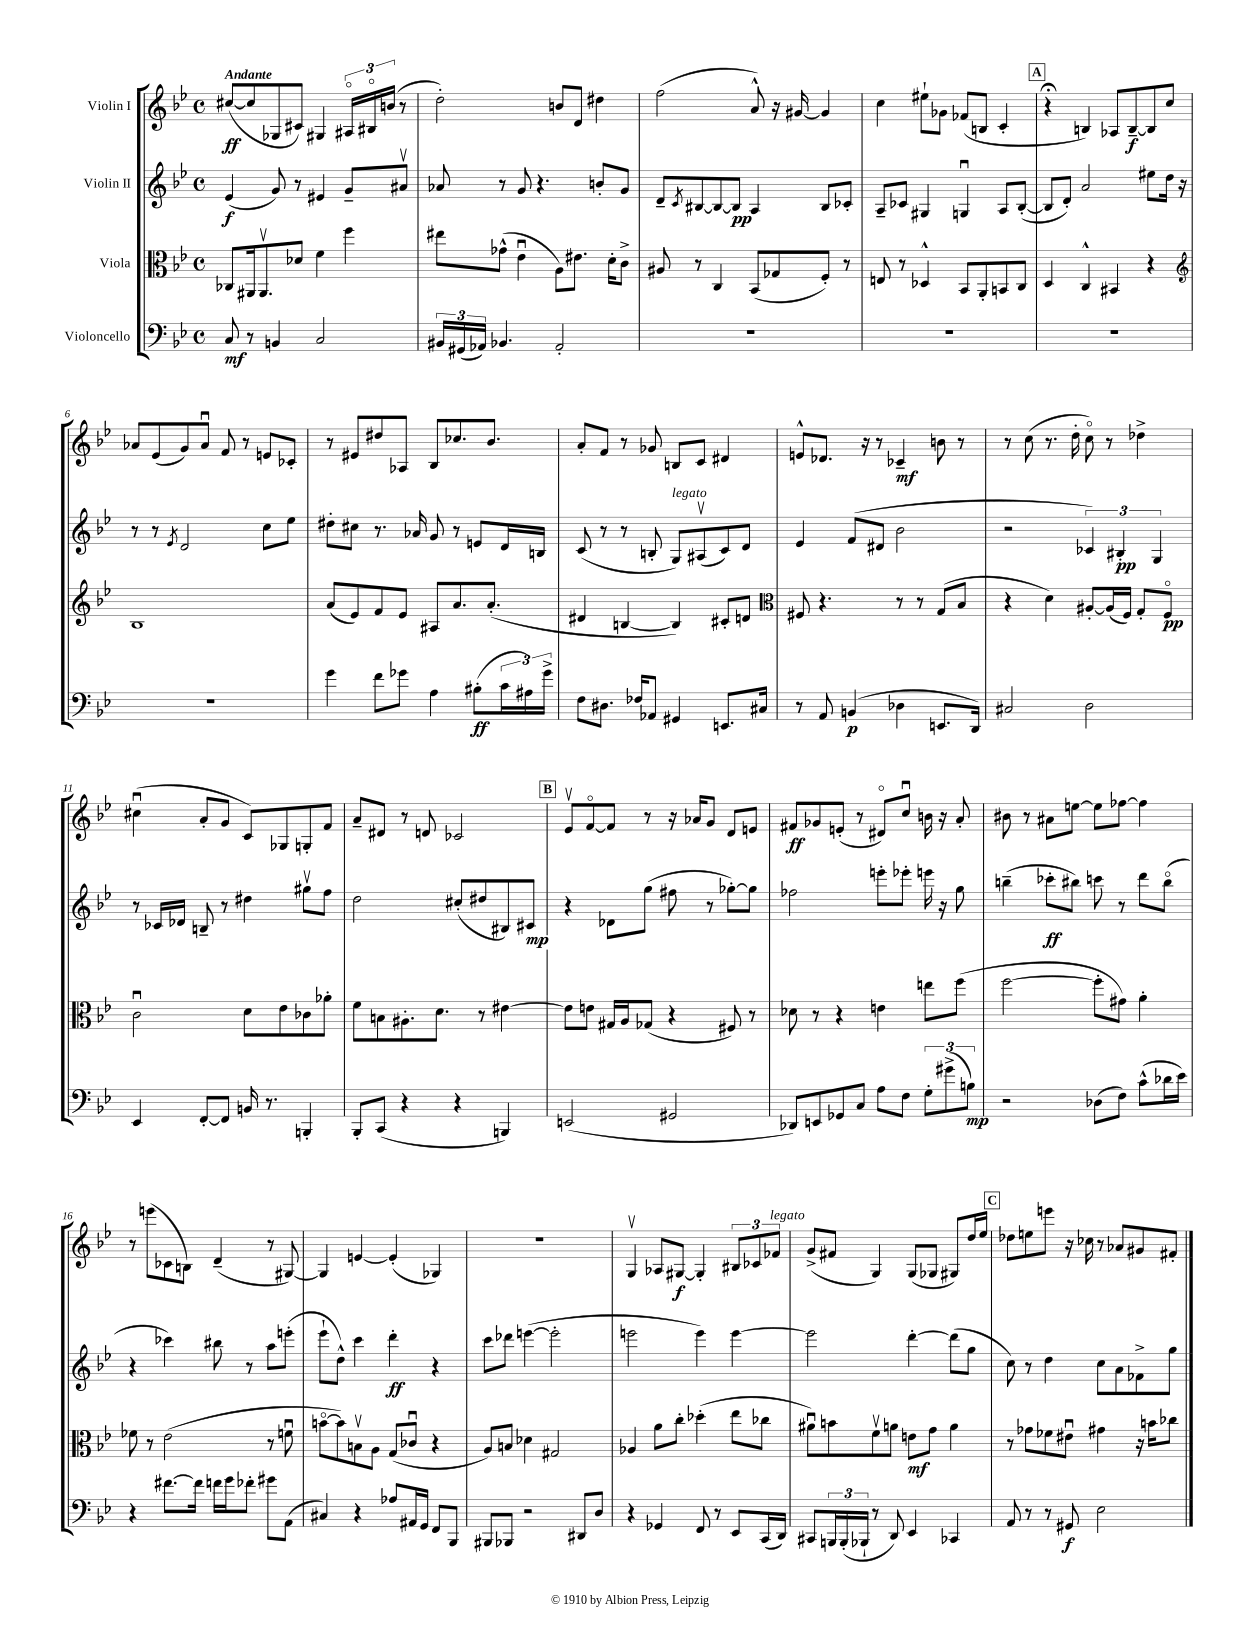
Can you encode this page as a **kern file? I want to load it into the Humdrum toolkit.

**kern	**kern	**kern	**kern
*staff4	*staff3	*staff2	*staff1
*clefF4	*clefC3	*clefG2	*clefG2
*k[b-e-]	*k[b-e-]	*k[b-e-]	*k[b-e-]
*M4/4	*M4/4	*M4/4	*M4/4
*met(c)	*met(c)	*met(c)	*met(c)
8C	8C-	(4e-	([8cc#
8r	16AA#	.	8cc#]
.	8.AA#v	.	.
4BB	.	8g)	8G-
.	8d-	8r	8c#)
2C	4f	4e#	4G#
.	4ff	8g~	24A#o
.	.	.	24B#o
.	.	.	(24b
.	.	8a#v	8r
=	=	=	=
24BB#	8ee#	8a-	2dd')
(24GG#	.	.	.
24AA-)	.	.	.
4.BB-	(8g-^^	8r	.
.	4e-u	8g	.
.	.	4.r	.
2AA-'	8A)	.	8b
.	8.e#	.	8d
.	.	8b'	4dd#
.	16d'	.	.
.	8c^	8g	.
=	=	=	=
1r	8A#	8d~	(2ff
.	.	8qc	.
.	8r	[8B#	.
.	4C	8B#_	.
.	.	8B#]	.
.	(8BB-	4A	8a^^)
.	8G-	.	16r
.	.	.	[16g#
.	8F')	8B#	4g#]
.	8r	8c-'	.
=	=	=	=
1r	8E	8A~	4cc
.	8r	8c-	.
.	4D-^^	4G#	8ee#`
.	.	.	8g-
.	8BB-	4Gu	(8f-
.	8AA'	.	8B
.	8BB	8A	4c'
.	8C	([8B-'	.
=	=	=	=
1r	4D	8B-]	4r;
.	.	8d')	.
.	4C^^	2a	4B)
.	4BB#	.	8A-
.	.	.	[8B~
.	4r	8ee#	8B]
.	.	16dd	8cc
.	.	16r	.
=	=	=	=
*	*clefG2	*	*
1r	1B-	8r	8a-
.	.	8r	(8e-
.	.	8qe-	.
.	.	2d	8g)
.	.	.	8a-u
.	.	.	8f
.	.	.	8r
.	.	8cc	8e
.	.	8ee-	8c-'
=	=	=	=
4g	(8a	8dd#'	8r
.	8e-)	8cc#	8e#
8f	8f	8.r	8dd#
8g-	8e-	.	8A-
.	.	16a-	.
4A	8A#	8g	8B-
.	8.a	8r	8.cc-
(8B#'	.	8e	.
.	(8.a'	.	8.b-
24c	.	16d	.
24A#)	.	.	.
.	.	16B	.
24g-^	.	.	.
=	=	=	=
8F	4d#	(8c	8a'
8.D#	.	8r	8f
.	[4B	8r	8r
16F-	.	.	.
8AA-	.	8B'	8g-
4GG#	4B])	8G)	8B
.	.	(8A#v	8c
8.EE	8c#'	8c)	4d#
.	8d	8d	.
16C#	.	.	.
=	=	=	=
*	*clefC3	*	*
8r	8F#	4e-	8e^^
8AA	4.r	.	8.d-
(4BB	.	(8f	.
.	.	.	16r
.	.	8d#	8r
4D-	8r	2b-	4c-~
.	8r	.	.
8.EE	(8G	.	8b
.	8B-	.	8r
16DD)	.	.	.
=	=	=	=
2C#	4r	2r	8r
.	.	.	(8cc
.	4d)	.	8.r
.	.	.	16dd'
2D	[8A#'	6c-)	8cco)
.	(16A#]	.	8r
.	.	6B#'	.
.	16F)	.	.
.	8G'	.	4dd-^
.	.	6G	.
.	8Fo	.	.
=	=	=	=
4EE-	2cu	8r	(4cc#u
.	.	16c-	.
.	.	16d-	.
[8FF'	.	8B~	8a'
8FF]	.	8r	8g
16BB	8d	4dd#	8c)
8.r	.	.	.
.	8e-	.	8G-
4BBB'	8c-	8gg#v	8G'
.	8a-'	8ff	8f
=	=	=	=
8BBB-'	8f	2dd	8a~
(8CC	8B	.	8d#
4r	8.A#'	.	8r
.	.	.	8d
.	8.d	.	.
4r	.	(8cc#'	2c-
.	8r	8dd#	.
4BBB)	[4e#	8B#)	.
.	.	8c#	.
=	=	=	=
(2EE	8e#]	4r	8e-v
.	8e	.	[8fo
.	16G#	8d-	8f]
.	16A	.	.
.	(8G-	(8gg	8r
2GG#	4r	8ff#	16r
.	.	.	16a-
.	.	8r	8g
.	8F#)	[8gg-')	8d
.	8r	8gg-]	8e
=	=	=	=
8DD-)	8d-	2ff-	8f#
8EE	8r	.	8g-
8GG-	4r	.	(8e'
8C	.	.	8r
8A	4e	8eee'	8d#o)
8F	.	8eee-'	8ccu
12G'	8ee	16eee	16b
.	.	16r	16r
(12g#^	.	.	.
.	(8ff	8gg	8a'
12B)	.	.	.
=	=	=	=
2r	[2ff	(4bb~	8b#
.	.	.	8r
.	.	8ccc-'	8a#
.	.	8bb#)	[8ee
(8D-	8ff']	8ccc	8ee]
8F)	8g#)	8r	[8ff-
(8c^^	4a'	8ddd	4ff-]
16d-	.	(8bb#o	.
16e-)	.	.	.
=	=	=	=
4r	8f-	4r	8r
.	8r	.	(8eee
[8.f#	(2e-	4ccc-)	8c-
.	.	.	8B)
16f#]	.	.	.
16f	.	8bb#	(4d~
16g	.	.	.
8f-'	.	8r	.
8g#	8r	8aa	8r
(8AA	8fu	(8eee'	[8G#)
=	=	=	=
4C#)	[8bo	8eee-`	4G#]
.	8b])	8dd^^)	.
4r	8Bv	4ccc	[4e
.	8A	.	.
8A-	(8G	4ddd'	(4e']
16AA#	8c-u	.	.
16GG	.	.	.
8FF	4r	4r	4G-)
8BBB-	.	.	.
=	=	=	=
8BBB#	8A)	8ccc	1r
8BBB-	8B	8ddd-	.
2r	4d-	([4eee	.
.	2G#	2eee']	.
8DD#	.	.	.
8D	.	.	.
=	=	=	=
4r	4A-	2eee	4Gv
4GG-	8a	.	8A-
.	8cc'	.	[8G#
8FF	(4dd-'	4eee)	4G#']
8r	.	.	.
8EE-	8ee-	[4eee	12B#
.	.	.	12c-
(16CC	8cc-	.	.
.	.	.	12f-
16DD)	.	.	.
=	=	=	=
8CC#	8a#u)	2eee]	(8g^
24BBB	8b	.	8f#
(24BBB'	.	.	.
24BBB-`	.	.	.
8r	8fv	.	4G)
8DD)	8a	.	.
4EE-	8e	[4ddd'	(8G
.	8g	.	8G-
4CC-	4a	(8ddd]	8G#)
.	.	8gg	16dd
.	.	.	16ee-
=	=	=	=
8AA	8r	8cc)	8dd-
8r	8g-	8r	8ee
8r	8f-	4dd	8eee
8GG#	8e#u	.	16r
.	.	.	16cc-
2E-	4g#	8cc	8r
.	.	8a	8a-
.	16r	8f-^	8g#
.	16b	.	.
.	8cc-	8gg	8f#'
==	==	==	==
*-	*-	*-	*-
